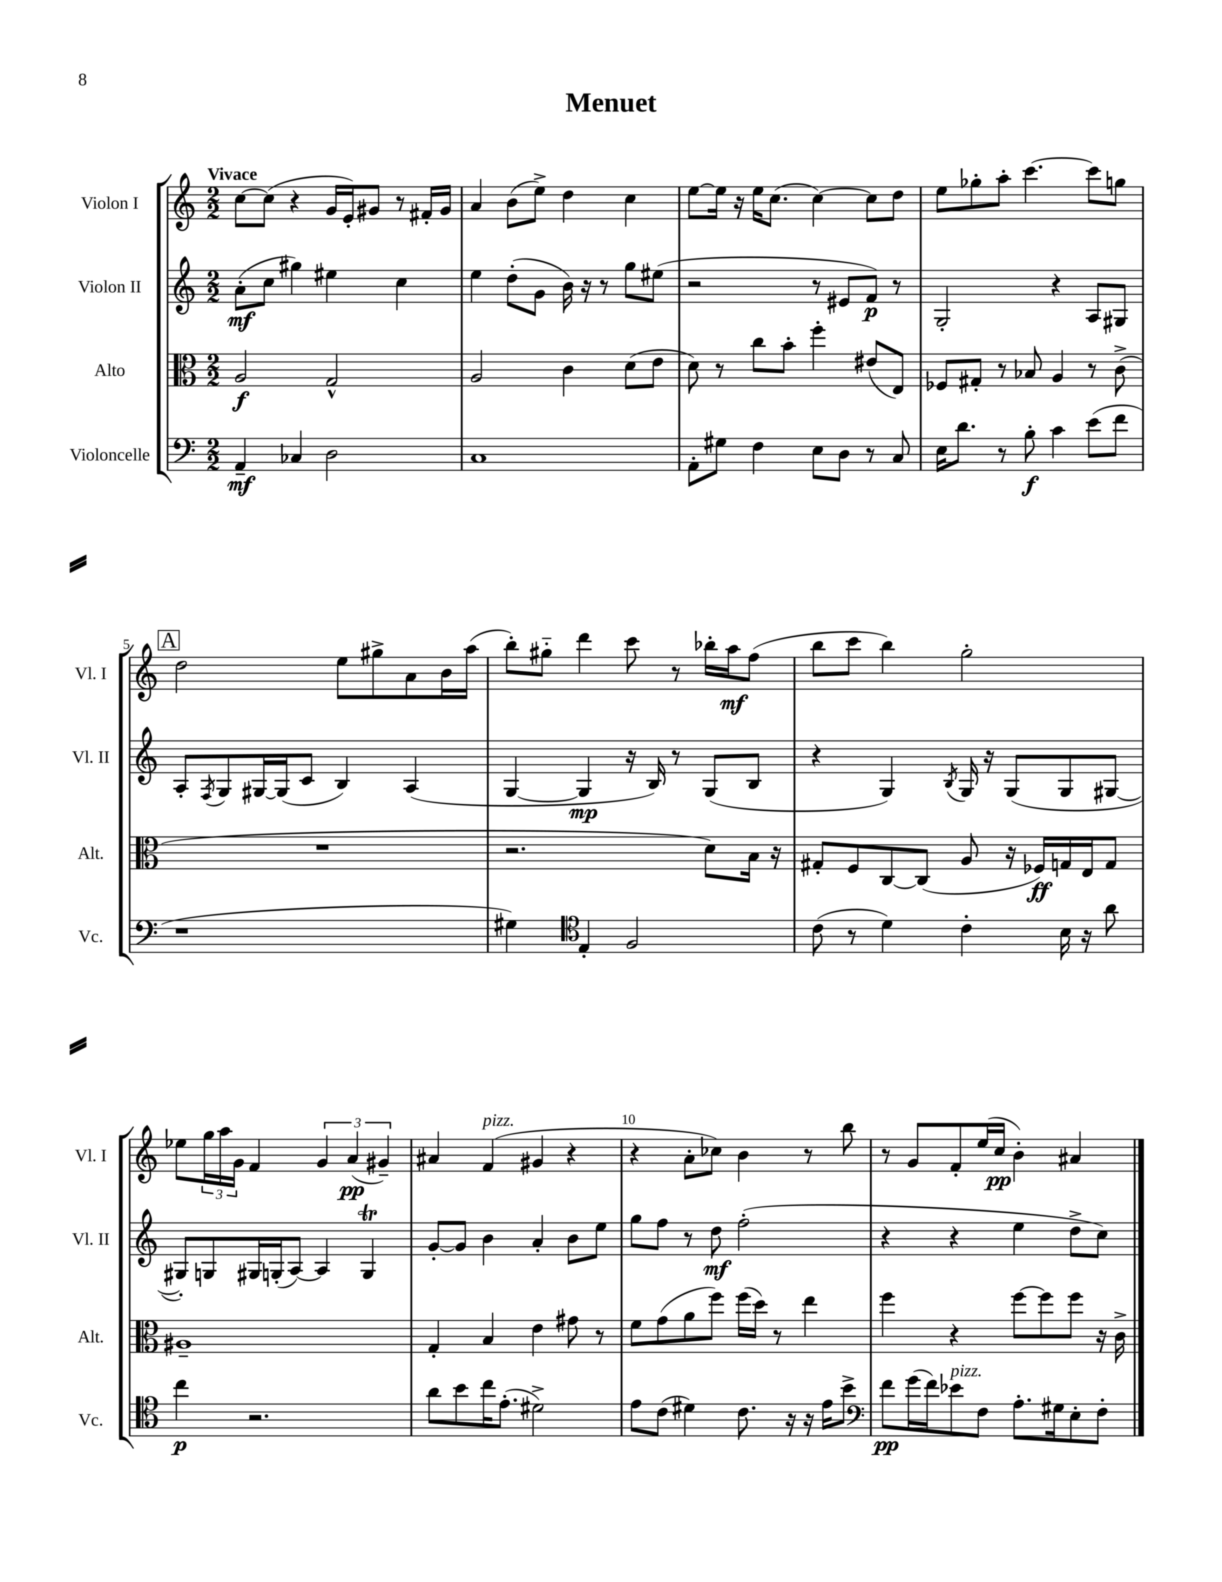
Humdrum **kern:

**kern	**kern	**kern	**kern
*staff4	*staff3	*staff2	*staff1
*clefF4	*clefC3	*clefG2	*clefG2
*k[]	*k[]	*k[]	*k[]
*M2/2	*M2/2	*M2/2	*M2/2
4AA~	2A	(8a'	[8cc
.	.	8cc	(8cc]
4C-	.	4gg#)	4r
2D	2G^^	4ee#	16g
.	.	.	16e')
.	.	.	8g#
.	.	4cc	8r
.	.	.	16f#'
.	.	.	16g#
=	=	=	=
1C	2A	4ee	4a
.	.	(8dd'	(8b
.	.	8g	8ee^)
.	4c	16b)	4dd
.	.	16r	.
.	.	8r	.
.	(8d	8gg	4cc
.	8e	(8ee#	.
=	=	=	=
8AA'	8d)	2r	[8ee
8G#	8r	.	16ee]
.	.	.	16r
4F	8cc	.	16ee
.	.	.	(8.cc
.	8b'	.	.
8E	4ff'	8r	[4cc)
8D	.	8e#	.
8r	(8e#	8f)	8cc]
8C	8E)	8r	8dd
=	=	=	=
16E	8F-	2G'	8ee
8.d	.	.	.
.	8G#'	.	8gg-'
8r	8r	.	8aa'
8B'	8B-	.	[4.ccc
4c	4A	4r	.
(8e	8r	8A	8ccc]
8f	(8c^	8G#	8gg
=	=	=	=
1r	1r	8A'	2dd
.	.	8qF	.
.	.	8G	.
.	.	[16G#	.
.	.	(16G#]	.
.	.	8c	.
.	.	4B)	8ee
.	.	.	8gg#^
.	.	(4A	8a
.	.	.	16b
.	.	.	(16aa
=	=	=	=
4G#)	2.r	[4G	8bb')
.	.	.	8gg#'~
*clefC4	*	*	*
4E'	.	4G]	4ddd
2F	.	16r	8ccc
.	.	16B)	.
.	.	8r	8r
.	8d)	(8G	16bb-'
.	.	.	16aa
.	16B	8B	(8ff
.	16r	.	.
=	=	=	=
(8c	8G#'	4r	8bb
8r	8F	.	8ccc
4d)	[8C	4G)	4bb)
.	(8C]	.	.
.	.	8qB	.
4c'	8A	16G	2gg'
.	.	16r	.
.	16r	(8G	.
.	16F-)	.	.
16B	16G	8G	.
16r	16E	.	.
8a	8G	[8G#	.
=	=	=	=
4cc	1A#~	8G#'])	8ee-
.	.	8G	24gg
.	.	.	24aa
.	.	.	24g
2.r	.	16G#	4f
.	.	(16G'	.
.	.	[8A)	.
.	.	4A]	6g
.	.	.	(6a
.	.	4G	.
.	.	.	6g#~)
=	=	=	=
8a	4G'	[8g'	4a#
8b	.	8g]	.
16cc	4B	4b	(4f
(8.e'	.	.	.
2d#^)	4e	4a'	4g#
.	8g#	8b	4r
.	8r	8ee	.
=	=	=	=
8e	8f	8gg	4r
(8c	(8g	8ff	.
4d#)	8a	8r	8a'
.	8ff)	8dd	8cc-)
8.c	(16ff	(2ff'	4b
.	16dd)	.	.
.	8r	.	.
16r	.	.	.
16r	4ee	.	8r
16e	.	.	.
8b^	.	.	8bb
=	=	=	=
*clefF4	*	*	*
8f	4ff	4r	8r
(16g	.	.	8g
16f)	.	.	.
8e-	4r	4r	8f'
8F	.	.	(16ee
.	.	.	16cc
8.A'	[8ff	4ee	4b')
.	8ff]	.	.
16G#	.	.	.
8E'	8ff	8dd^	4a#
8F'	16r	8cc)	.
.	16c^	.	.
==	==	==	==
*-	*-	*-	*-
